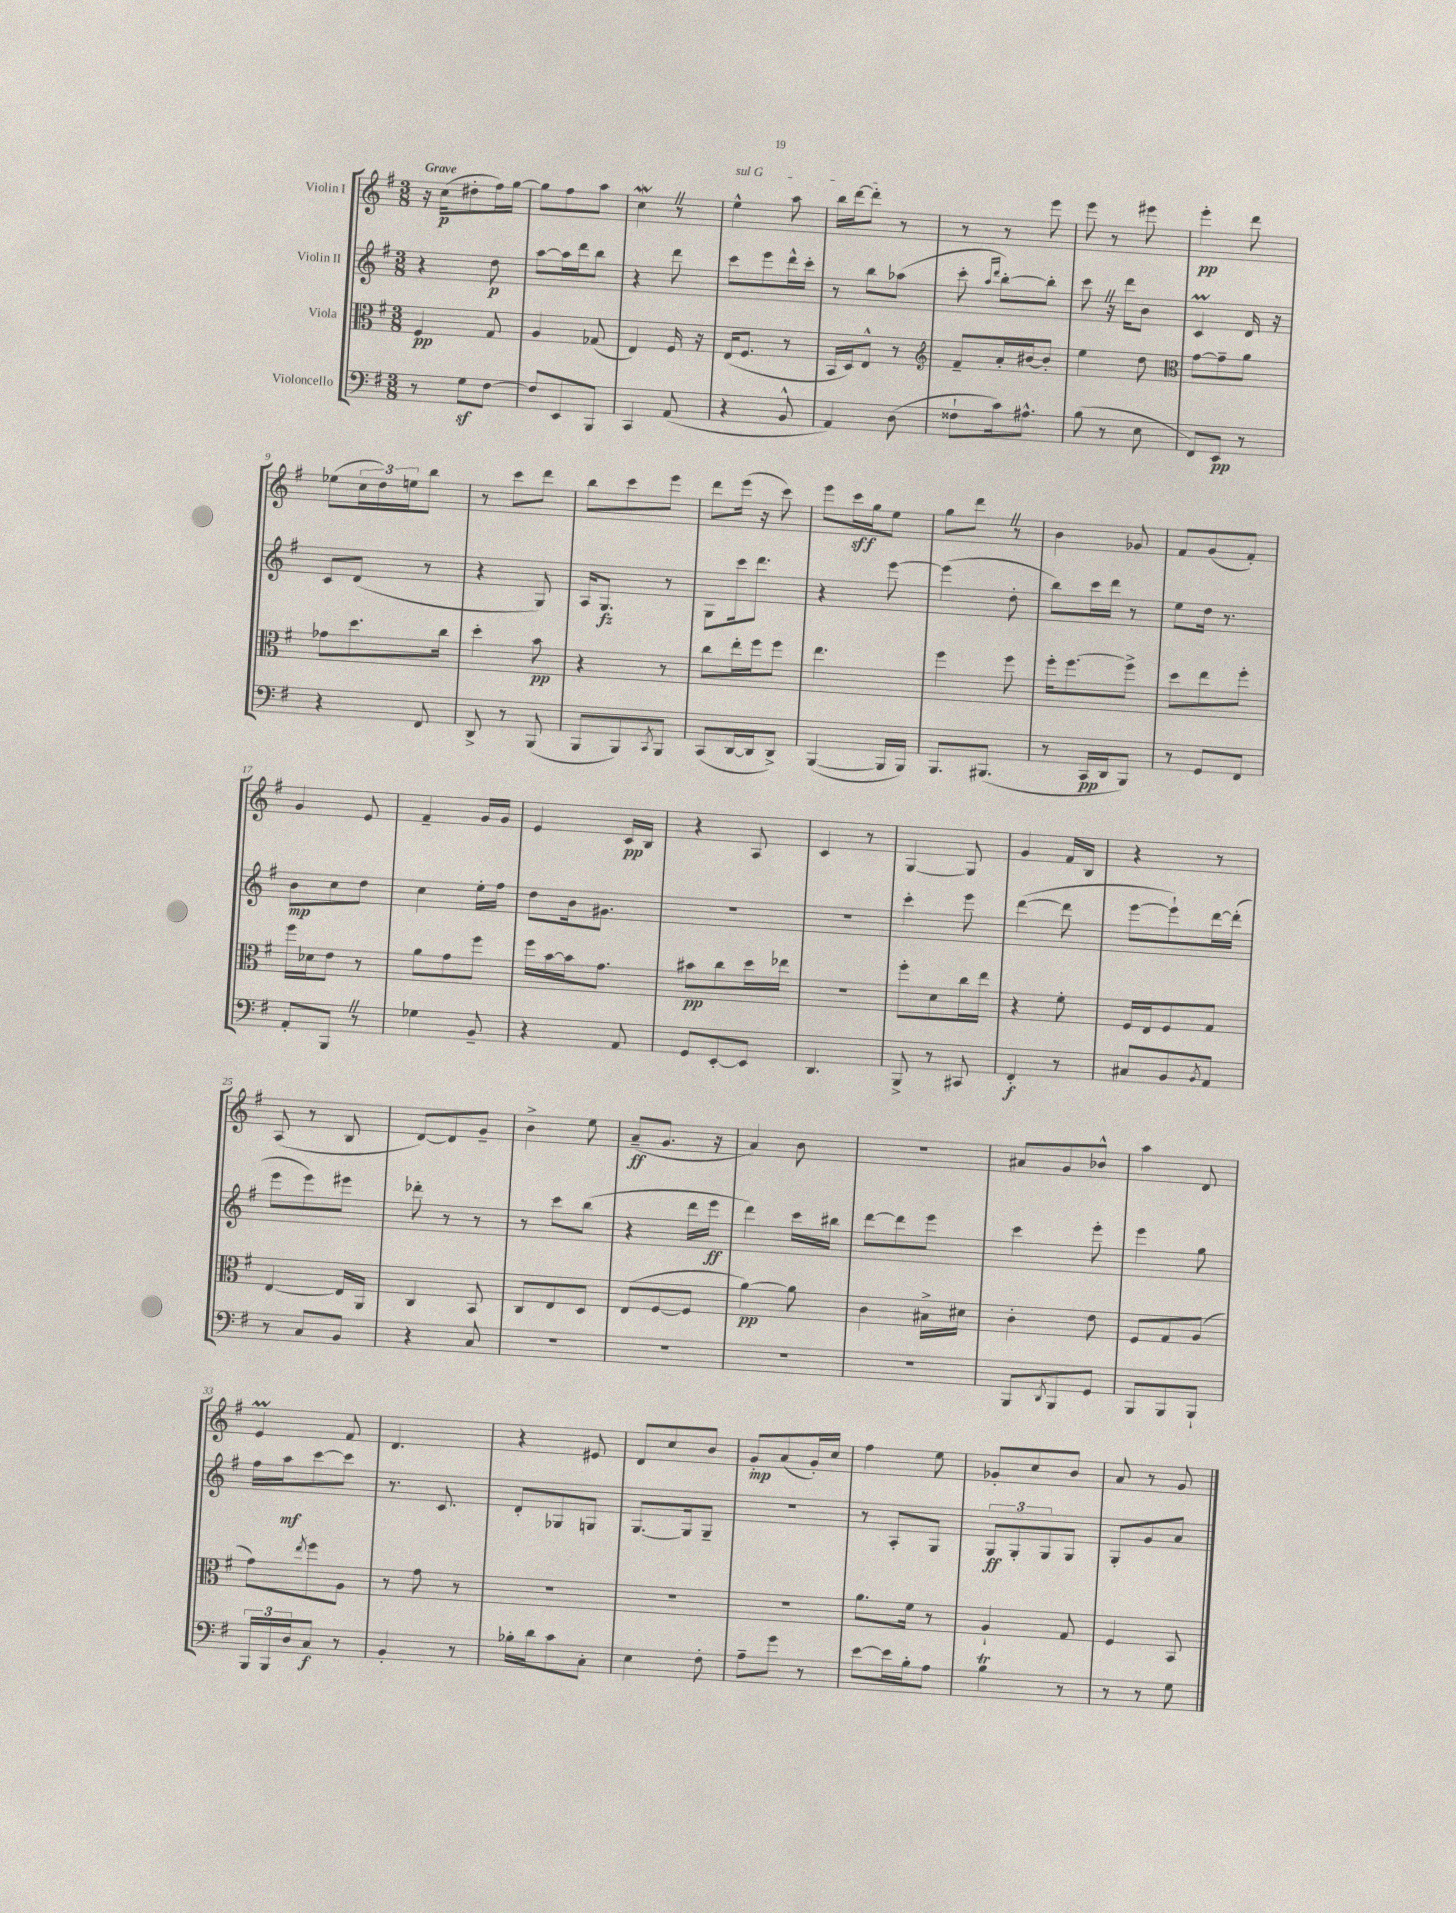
<<
\new StaffGroup <<
\new Staff = "s0" \with { instrumentName = "Violin I" } {
    \clef treble \key g \major \numericTimeSignature \time 3/8 \tempo "Grave"
    r16 c''16\p( dis''8-. fis''16) g''16~ |
    g''8 fis''8 a''8 |
    c''4\mordent \once \override BreathingSign.text = \markup { \musicglyph "scripts.caesura.straight" } \breathe r8 |
    \once \override TextSpanner.bound-details.left.text = \markup { \italic "sul G" } e''4-^\startTextSpan a''8 |
    b''16 d'''16~ d'''8-.\stopTextSpan r8 |
    r8 r8 e'''8 |
    e'''8 r8 eis'''8 |
    e'''4-.\pp d'''8 |
    ees''8( \tuplet 3/2 { c''16 d''16) e''16 } b''8 |
    r8 c'''8 d'''8 |
    b''8 c'''8 e'''8 |
    d'''8 e'''16( r16 c'''8) |
    e'''8 c'''16\sff g''16 e''8 |
    g''8 d'''8 \once \override BreathingSign.text = \markup { \musicglyph "scripts.caesura.straight" } \breathe r8 |
    b'4 ges'8 |
    fis'8 g'8( fis'8-.) |
    g'4 e'8 |
    fis'4-- g'16 g'16 |
    e'4 c'16\pp b16 |
    r4 a8 |
    c'4 r8 |
    g4~ g8 |
    g'4 fis'16 b16 |
    r4 r8 |
    a8( r8 b8 |
    d'8~) d'8 g'8-- |
    b'4-> e''8 |
    a'8--\ff( g'8. r16 |
    a'4) b'8 |
    R4. |
    ais'8 g'8 bes'8-^ |
    a''4 d'8 |
    e'4\prall fis'8 |
    d'4. |
    r4 eis'8 |
    d'8 c''8 b'8 |
    g'8-.\mp a'8( g'16-.) c''16 |
    fis''4 e''8 |
    ges'8-. c''8 b'8 |
    a'8 r8 g'8 \bar "|." |
}
\new Staff = "s1" \with { instrumentName = "Violin II" } {
    \clef treble \key g \major \numericTimeSignature \time 3/8
    r4 d''8\p |
    a''8~ a''16 d'''16 b''8 |
    r4 d'''8 |
    c'''8 e'''8 d'''16-^ c'''16-. |
    r8 b''8 aes''8( |
    c'''8-. \grace { a''16 d'''16 } b''8~-.) b''8-. |
    c'''8 \once \override BreathingSign.text = \markup { \musicglyph "scripts.caesura.straight" } \breathe r16 d'''16 b'8 |
    c'4\prall d'16 r16 |
    c'8 d'8( r8 |
    r4 g8) |
    a16 g8.\fz r8 |
    g8 c'''16 d'''8. |
    r4 e'''8~ |
    e'''4( d''8-. |
    b''8) c'''16 d'''16 r8 |
    e''8 d''16 r8. |
    b'8\mp c''8 d''8 |
    c''4 e''16-. fis''16 |
    d''8 b'16 gis'8. |
    R4. |
    R4. |
    c'''4-. e'''8 |
    d'''4~( d'''8 |
    e'''8~ e'''8-!) d'''16~ d'''16-.( |
    e'''8 e'''8) eis'''8 |
    des'''8-. r8 r8 |
    r8 c'''8 b''8( |
    r4 d'''16 e'''16\ff |
    d'''4) c'''16 bis''16 |
    d'''8~ d'''8 e'''8 |
    c'''4 e'''8-. |
    e'''4 g''8 |
    fis''16 a''16\mf c'''8~ c'''8 |
    r8. c'8. |
    d'8-. ges8 g8 |
    g8.~ g16 g8-- |
    R4. |
    r8 a8-. g8 |
    \tuplet 3/2 { g8\ff g8-. g8 } g8 |
    g8-. g'8 a'8 \bar "|." |
}
\new Staff = "s2" \with { instrumentName = "Viola" } {
    \clef alto \key g \major \numericTimeSignature \time 3/8
    fis4\pp g8 |
    a4 ges8( |
    e4) fis16 r16 |
    e16( fis8. r8 |
    b,16 d16) e8-^ r8 |
    \clef treble fis'8-- a'16-. bis'16~ bis'8-. |
    e''4 d''8 |
    \clef alto g'8~ g'8-- a'8 |
    ges'8 d''8. c''16 |
    d''4-. b'8\pp |
    r4 r8 |
    c''8 e''16-. fis''16 fis''8 |
    e''4. |
    fis''4 fis''8 |
    fis''16-. fis''8.~ fis''8-> |
    d''8 e''8 fis''8-. |
    fis''16 des'16 e'8 r8 |
    a'8 g'8 fis''8 |
    fis''16 b'16~ b'16 g'8. |
    bis'8\pp c''8 d''16 ees''16 |
    R4. |
    fis''8-. d'8 c''16 e''16 |
    r4 fis'8-. |
    fis16 e16 fis8 g8 |
    e4~ e16 a,16 |
    c4 b,8 |
    c8 e8 d8 |
    e8( fis8~ fis8 |
    a'4~\pp) a'8 |
    c'4 bis16-> dis'16 |
    c'4-. e'8 |
    fis8 g8 a8( |
    g'8) \acciaccatura { e''8 } fis''8 a8 |
    r8 g'8 r8 |
    R4. |
    R4. |
    R4. |
    a'8. fis'16 r8 |
    a4-! g8 |
    fis4 b,8 \bar "|." |
}
\new Staff = "s3" \with { instrumentName = "Violoncello" } {
    \clef bass \key g \major \numericTimeSignature \time 3/8
    r8 g8\sf fis8~ |
    fis8 e,8 b,,8 |
    c,4 a,8( |
    r4 b,8-^ |
    a,4) d8( |
    fisis8-! c'16) ais8.-^ |
    b8( r8 e8 |
    fis,8) e,8\pp r8 |
    r4 fis,8 |
    d,8-> r8 b,,8( |
    b,,8 b,,8) \acciaccatura { c,8 } b,,8 |
    c,8( d,16~ d,16 d,8->) |
    b,,4~( b,,16 b,,16) |
    b,,8. bis,,8.( |
    r8 c,16\pp d,16 b,,8) |
    r8 g,8 fis,8 |
    a,8-. b,,8 \once \override BreathingSign.text = \markup { \musicglyph "scripts.caesura.straight" } \breathe r8 |
    ges4 b,8-- |
    r4 a,8 |
    g,8 e,8~-. e,8 |
    d,4. |
    b,,8-> r8 cis,8 |
    fis,4-.\f r8 |
    cis8 b,8 \acciaccatura { b,8 } a,8 |
    r8 c8 b,8 |
    r4 c8 |
    R4. |
    R4. |
    R4. |
    R4. |
    b,,8 \acciaccatura { d,8 } b,,8 g,8 |
    b,,8 b,,8 b,,8-! |
    \tuplet 3/2 { b,,16 b,,16 d16 } c8\f r8 |
    b,4-. r8 |
    bes16-. d'16 c'8 c8-. |
    e4 fis8-. |
    a8-- g'8 r8 |
    e'8~ e'16 b16-. a8 |
    b4\trill r8 |
    r8 r8 g8 \bar "|." |
}
>>
>>
